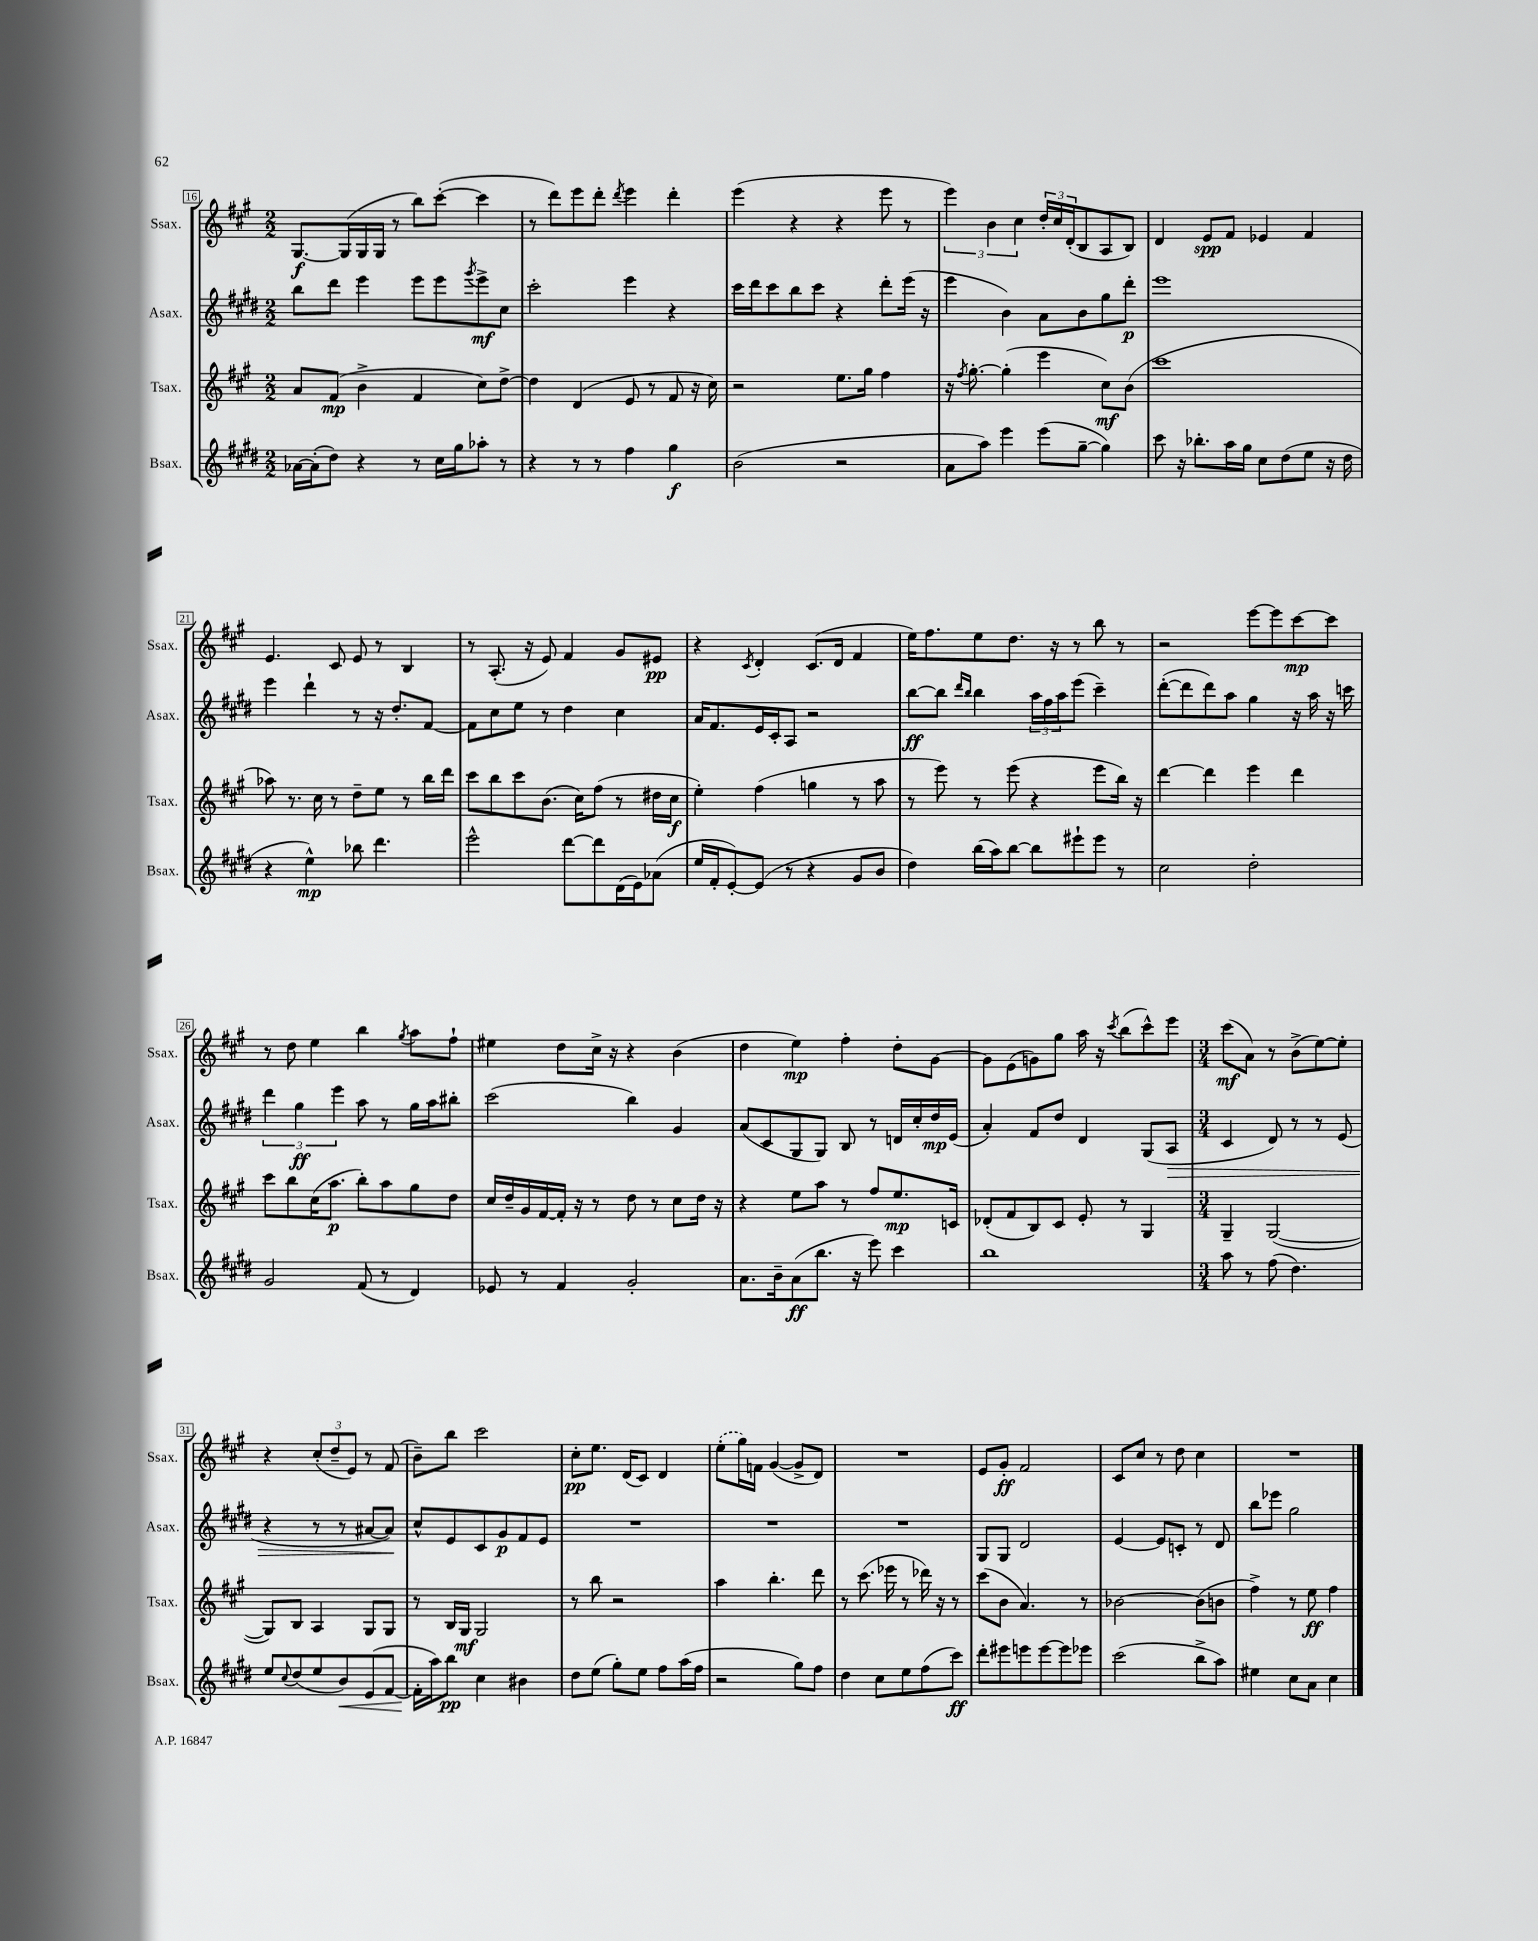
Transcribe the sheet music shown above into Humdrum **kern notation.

**kern	**kern	**kern	**kern
*staff4	*staff3	*staff2	*staff1
*clefG2	*clefG2	*clefG2	*clefG2
*k[f#c#g#d#]	*k[f#c#g#]	*k[f#c#g#d#]	*k[f#c#g#]
*M2/2	*M2/2	*M2/2	*M2/2
[16a-	8a	8bb	[8.G#
(16a-']	.	.	.
8dd#)	(8f#	8ddd#	.
.	.	.	(16G#]
4r	4b^	4eee	16G#
.	.	.	16G#
.	.	.	8r
8r	4f#	8eee	8bb)
16cc#	.	8eee	([8ccc#'
16gg#	.	.	.
.	.	8qggg#	.
8aa-'	8cc#)	8eee^	4ccc#]
8r	[8dd^	8cc#	.
=	=	=	=
4r	4dd]	2ccc#'	8r
.	.	.	8ddd)
8r	(4d	.	8eee
8r	.	.	8ddd'
.	.	.	8qddd
4ff#	8e	4eee	4eee
.	8r	.	.
4gg#	8f#	4r	4ddd'
.	16r	.	.
.	16cc#)	.	.
=	=	=	=
(2b	2r	16ccc#	(4eee
.	.	16ddd#	.
.	.	8ccc#	.
.	.	8bb	4r
.	.	8ccc#	.
2r	8.ee	4r	4r
.	16gg#	.	.
.	4ff#	8ddd#'	8eee
.	.	(16eee	8r
.	.	16r	.
=	=	=	=
8a	16r	4eee	6eee)
.	8qff#	.	.
.	[8.gg#'	.	.
8aa)	.	.	.
.	.	.	6b
4eee	(4gg#']	4b)	.
.	.	.	6cc#
(8eee	4eee	8a	24dd'
.	.	.	24cc#
.	.	.	(24d'
[8gg#~	.	8b	8B
4gg#])	8cc#)	8gg#	8A
.	(8b	8ddd#'	8B)
=	=	=	=
8ccc#	1ccc#	1eee	4d
16r	.	.	.
8.bb-'	.	.	.
.	.	.	8e
16aa	.	.	8f#
16gg#	.	.	.
8cc#	.	.	4e-
(8dd#	.	.	.
8ee	.	.	4f#
16r	.	.	.
16dd#	.	.	.
=	=	=	=
4r	8aa-)	4eee	4.e
.	8.r	.	.
4ee^^)	.	4ddd#`	.
.	16cc#	.	.
.	8r	.	8c#
8bb-	8dd~	8r	8e
4.ddd#	8ee	16r	8r
.	.	8.dd#'	.
.	8r	.	4B
.	16bb	[8f#	.
.	16ddd	.	.
=	=	=	=
2eee^^	8ccc#	8f#]	8r
.	8bb	8cc#	(8.A'
.	8ccc#	8ee	.
.	.	.	16r
.	(8.b	8r	8e)
[8ddd#	.	4dd#	4f#
.	16cc#)	.	.
8ddd#]	(8ff#	.	.
(16d#	8r	4cc#	8g#
16e)	.	.	.
(8a-	16dd#	.	8e#
.	16cc#	.	.
=	=	=	=
16ee	4ee')	16a	4r
16f#'	.	8.f#	.
[8e')	.	.	.
.	.	.	8qc#
(8e]	(4ff#	16e	4d'
.	.	16c#'	.
8r	.	8A	.
4r	4gg	2r	(8.c#
.	.	.	16d
8g#	8r	.	4f#
8b	8aa	.	.
=	=	=	=
4dd#)	8r	[8bb	16ee)
.	.	.	8.ff#
.	8eee)	8bb]	.
.	.	16qqddd#	.
.	.	16qqbb	.
(16bb	8r	4bb	8ee
16aa)	.	.	.
[8bb	(8eee	.	8.dd
8bb]	4r	24aa	.
.	.	24ff#	.
.	.	.	16r
.	.	24aa	.
8eee#`	.	(8eee	8r
8eee#	8eee	4ccc#~)	8bb
8r	16bb)	.	8r
.	16r	.	.
=	=	=	=
2cc#	[4ddd	([8ddd#'	2r
.	.	8ddd#]	.
.	4ddd]	8ddd#)	.
.	.	8aa	.
2dd#'	4eee	4gg#	[8eee
.	.	.	8eee]
.	4ddd	16r	[8ccc#
.	.	16aa	.
.	.	16r	8ccc#]
.	.	16ccc	.
=	=	=	=
2g#	8ccc#	6ddd#	8r
.	8bb	.	8dd
.	.	6gg#	.
.	(16cc#	.	4ee
.	8.aa	.	.
.	.	6eee	.
(8f#	8bb')	8aa	4bb
8r	8aa	8r	.
.	.	.	8qgg#
4d#)	8gg#	16gg#	8aa
.	.	16aa	.
.	8dd	8bb#'	8ff#`
=	=	=	=
8e-	16cc#	(2ccc#	4ee#
.	16dd~	.	.
8r	16g#	.	.
.	[16f#	.	.
4f#	16f#']	.	8dd
.	16r	.	.
.	8r	.	16cc#^
.	.	.	16r
2g#'	8dd	4bb)	4r
.	8r	.	.
.	8cc#	4g#	(4b
.	16dd	.	.
.	16r	.	.
=	=	=	=
8.a	4r	(8a	4dd
.	.	8c#	.
16b~	.	.	.
(8a	8ee	8G#	4ee)
8.bb	8aa	8G#)	.
.	8r	8B	4ff#'
16r	.	.	.
8eee)	8ff#	8r	.
4ccc#	8.ee	16d	8dd'
.	.	16cc#'	.
.	.	16dd#	[8g#
.	16c	(16e	.
=	=	=	=
1bb	(8d-'	4a')	8g#]
.	8f#	.	(8e
.	8B)	8f#	8g)
.	8c#	8dd#	8gg#
.	8e'	4d#	16aa
.	.	.	16r
.	.	.	8qccc#
.	8r	.	(8bb
.	4G#	(8G#	8ccc#^^)
.	.	8A	8eee
=	=	=	=
*M3/4	*M3/4	*M3/4	*M3/4
8aa	4G#~	4c#	(8ccc#
8r	.	.	8a)
(8ff#	([2G#	8d#)	8r
4.dd#)	.	8r	(8b^
.	.	8r	[8ee)
.	.	(8e	8ee']
=	=	=	=
8ee	8G#])	4r	4r
8qqcc#	.	.	.
(8dd#	8B	.	.
8ee	4A	8r	(12cc#'
.	.	.	12dd~
8b)	.	8r	.
.	.	.	12e)
(8e	8G#	[8a#	8r
[8f#	8G#	8a#])	(8f#
=	=	=	=
16f#']	8r	8cc#^^	8b~)
16aa)	.	.	.
8bb	16B	8e	8bb
.	16G#	.	.
4cc#	2G#	8c#	2ccc#
.	.	8g#	.
4b#	.	8f#	.
.	.	8e	.
=	=	=	=
8dd#	8r	2.r	8cc#'
(8ee	8bb	.	8.ee
8gg#')	2r	.	.
.	.	.	(16d
8ee	.	.	8c#)
8ff#	.	.	4d
(16aa	.	.	.
16ff#	.	.	.
=	=	=	=
2r	4aa	2.r	(8ee'
.	.	.	16gg#)
.	.	.	16f
.	4.bb'	.	([4g#
8gg#)	.	.	8g#^]
8ff#	8ddd	.	8d)
=	=	=	=
4dd#	8r	2.r	2.r
.	(8.ccc#	.	.
8cc#	.	.	.
.	16eee-	.	.
8ee	8r	.	.
(8ff#	16ddd-)	.	.
.	16r	.	.
8ccc#)	8r	.	.
=	=	=	=
8ddd#'	(8ccc#	8G#	8e
8eee#	8b	8G#	8g#'
8eee	4.a)	2d#	2f#
[8eee	.	.	.
8eee]	.	.	.
8eee-	8r	.	.
=	=	=	=
(2ccc#	[2b-	[4e	8c#
.	.	.	8cc#
.	.	8e]	8r
.	.	8c'	8dd
8bb^	(8b-]	8r	4cc#
8aa)	8b	8d#	.
=	=	=	=
4ee#	4ff#^)	8bb	2.r
.	.	8eee-	.
8cc#	8r	2gg#	.
8a	8ee	.	.
4cc#	4ff#	.	.
==	==	==	==
*-	*-	*-	*-
